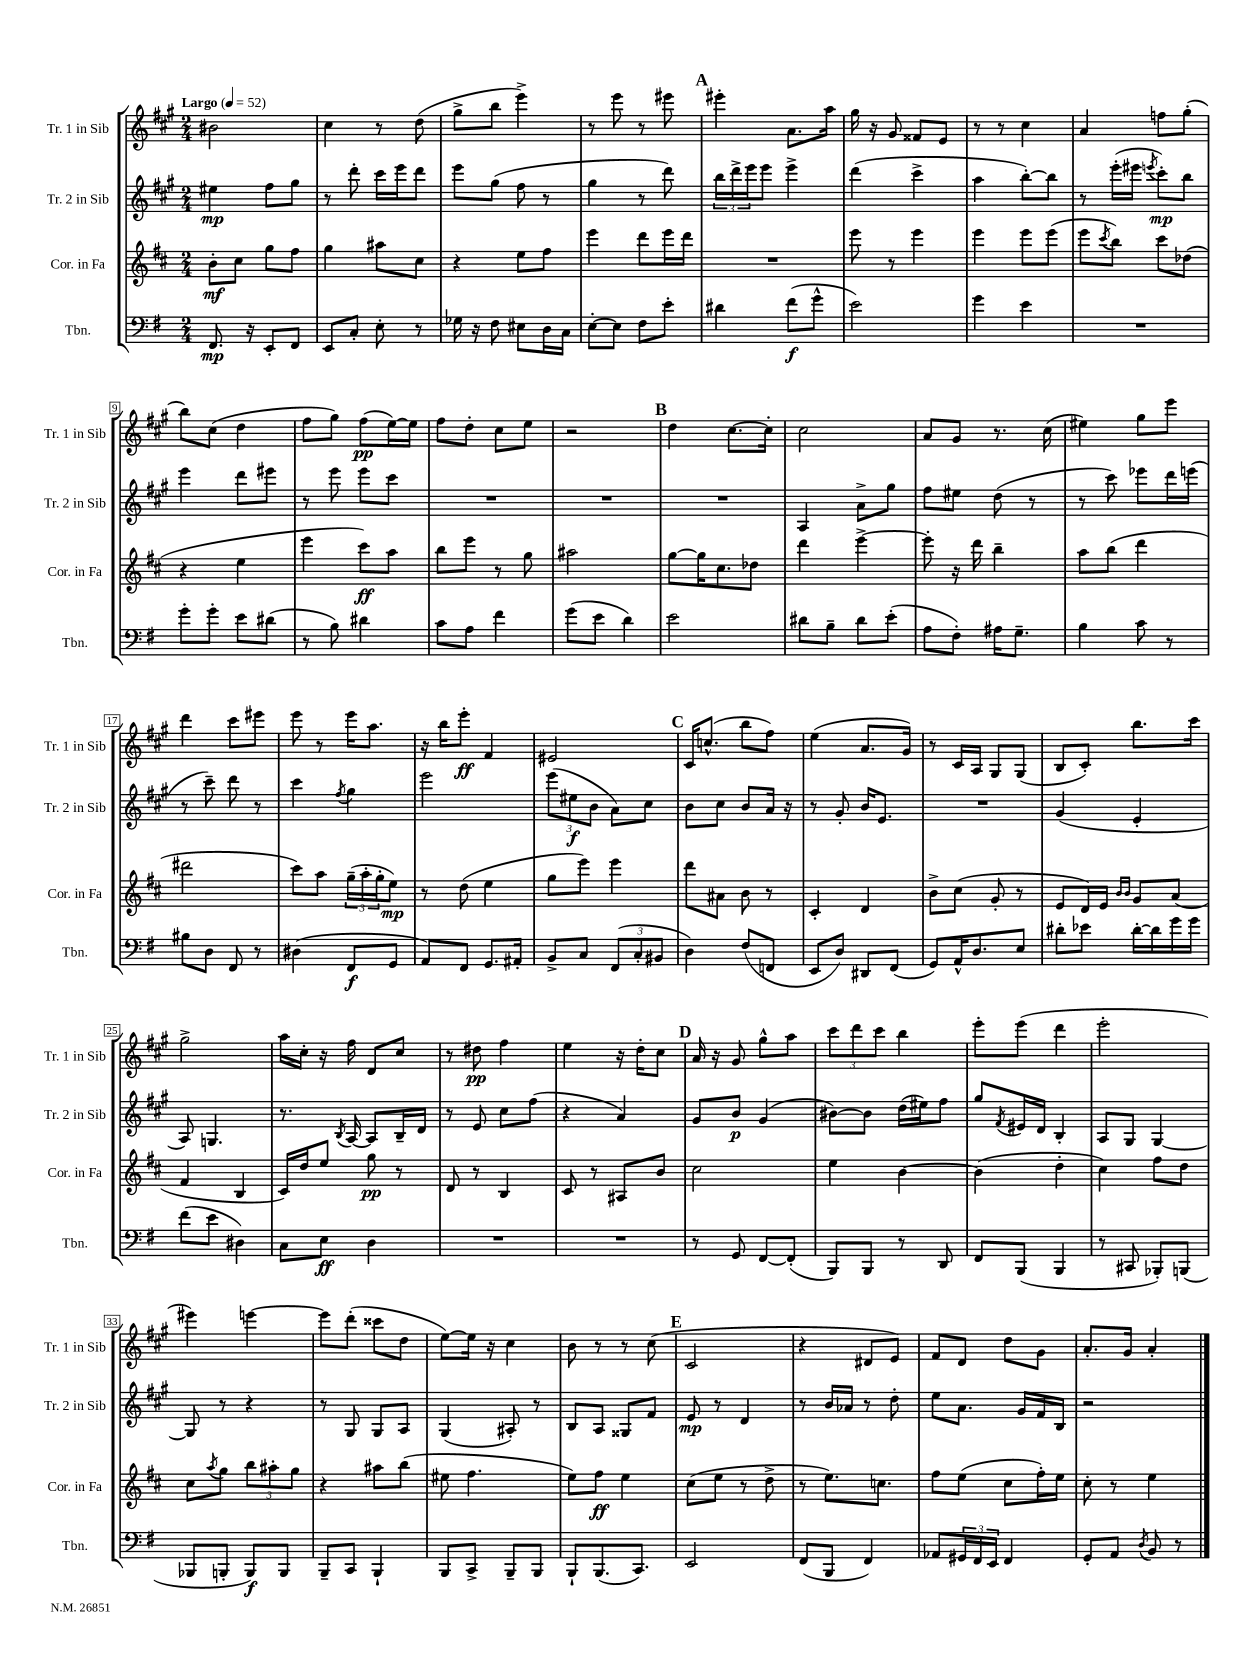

**kern	**kern	**kern	**kern
*staff4	*staff3	*staff2	*staff1
*clefF4	*clefG2	*clefG2	*clefG2
*k[f#]	*k[f#c#]	*k[f#c#g#]	*k[f#c#g#]
*M2/4	*M2/4	*M2/4	*M2/4
*MM52	*MM52	*MM52	*MM52
8.FF#/	8b'\L	4ee#\	2b#\
.	8cc#\J	.	.
16r	.	.	.
8EE'/L	8gg\L	8ff#\L	.
8FF#/J	8ff#\J	8gg#\J	.
=	=	=	=
8EE/L	4gg\	8r	4cc#\
8C'/J	.	8ddd'\	.
8E'\	8aa#\L	16ccc#\LL	8r
.	.	16eee\J	.
8r	8cc#\J	8ddd\J	(8dd\
=	=	=	=
16G-\	4r	8eee\L	8gg#^\L
16r	.	.	.
8F#\	.	(8gg#\J	8bb\J
8E#\L	8ee\L	8ff#\	4eee^\)
16D\L	8ff#\J	8r	.
16C\JJ	.	.	.
=	=	=	=
[8E'\L	4eee\	4gg#\	8r
8E\]J	.	.	8eee\
8F#\L	8ddd\L	8r	8r
8e'\J	16eee\L	8ddd\)	8eee#\
.	16ddd\JJ	.	.
=	=	=	=
4d#\	2r	24bb\LL	4eee#'\
.	.	24ddd^\	.
.	.	24eee\J	.
.	.	8eee\J	.
(8f#\L	.	4eee^\	8.a\L
8g^^\J	.	.	.
.	.	.	16aa\Jk
=	=	=	=
2e\)	8eee\	(4ddd\	16gg#\
.	.	.	16r
.	8r	.	8g#/
.	4eee\	4ccc#^\	8f##/L
.	.	.	8e/J
=	=	=	=
4g\	4eee\	4aa\	8r
.	.	.	8r
4e\	8eee\L	[8bb'\L)	4cc#\
.	(8eee\J	8bb\]J	.
=	=	=	=
2r	8eee\L	8r	4a/
.	8qccc#/	.	.
.	8bb\J)	(16eee'\LL	.
.	.	16eee#\JJ	.
.	.	8qeee/	.
.	8ccc#\L	8ccc#'\L)	8ff\L
.	(8dd-\J	8bb\J	(8gg#'\J
=	=	=	=
8g'\L	4r	4eee\	8bb\L)
8g'\J	.	.	(8cc#\J
8e\L	4ee\	8ddd\L	4dd\
(8d#\J	.	8eee#\J	.
=	=	=	=
8r	4eee\	8r	8ff#\L
8B\)	.	8eee\	8gg#\J)
4d#\	8ccc#\L)	8eee\L	(8ff#\L
.	8aa\J	8ccc#\J	[16ee\L)
.	.	.	16ee\]JJ
=	=	=	=
8c\L	8bb\L	2r	8ff#\L
8A\J	8eee\J	.	8dd'\J
4f#\	8r	.	8cc#\L
.	8gg\	.	8ee\J
=	=	=	=
(8g\L	2aa#\	2r	2r
8e\J	.	.	.
4d\)	.	.	.
=	=	=	=
2e\	[8gg\L	2r	4dd\
.	16gg\]K	.	.
.	8.cc#\	.	.
.	.	.	[8.cc#\L
.	8dd-\J	.	.
.	.	.	16cc#'\]Jk
=	=	=	=
8d#\L	4ddd\	4A/	2cc#\
8B~\J	.	.	.
8d#\L	[4eee^\	8a^\L	.
(8e'\J	.	8gg#\J	.
=	=	=	=
8A\L	8eee'\]	8ff#\L	8a/L
8F#'\J)	16r	8ee#\J	8g#/J
.	16ddd\	.	.
16A#\LK	4bb~\	(8dd\	8.r
8.G~\J	.	.	.
.	.	8r	.
.	.	.	(16cc#\
=	=	=	=
4B\	8aa\L	8r	4ee#\)
.	(8bb\J	8ccc#\)	.
8c\	4ddd\	8eee-\L	8gg#\L
8r	.	16ddd\L	8eee\J
.	.	(16eee\JJ	.
=	=	=	=
8B#\L	2ddd#\	8r	4ddd\
8D\J	.	8ccc#~\)	.
8FF#/	.	8ddd\	8ccc#\L
8r	.	8r	8eee#\J
=	=	=	=
(4D#\	8ccc#\L)	4ccc#\	8eee\
.	8aa\J	.	8r
.	.	8qff#/	.
8FF#/L	(24gg~\LL	4gg#\	16eee\LK
.	24aa'\	.	.
.	.	.	8.aa\J
.	24gg'\J	.	.
8GG/J	8ee\J)	.	.
=	=	=	=
8AA/L)	8r	2eee\	16r
.	.	.	16bb\LK
8FF#/J	(8dd\	.	8eee'\J
8.GG/L	4ee\	.	4f#/
16AA#'/Jk	.	.	.
=	=	=	=
8BB^/L	8gg\L	(12eee\L	2e#/
.	.	12ee#\	.
8C/J	8eee\J)	.	.
.	.	12b\J	.
(12FF#/L	4eee\	8a\L)	.
12C'/	.	.	.
.	.	8cc#\J	.
12BB#/J	.	.	.
=	=	=	=
4D\)	8ddd\L	8b\L	16c#/LK
.	.	.	(8.cc^^/J
.	8a#\J	8cc#\J	.
(8F#/L	8b\	8b/L	8bb\L
8FF/J	8r	16a/Jk	8ff#\J)
.	.	16r	.
=	=	=	=
8EE/L	4c#'/	8r	(4ee\
8D/J)	.	8g#'/	.
8DD#/L	4d/	16b/LK	8.a/L
.	.	8.e/J	.
(8FF#/J	.	.	.
.	.	.	16g#/Jk)
=	=	=	=
8GG/L)	8b^\L	2r	8r
16AA^^/K	(8cc#\J	.	16c#/LL
8.D/	.	.	16A/JJ
.	8g'/	.	8G#/L
8E/J	8r	.	(8G#/J
=	=	=	=
8d#'\L	8e/L	(4g#/	8B/L
8e-\J	16d/L)	.	8c#'/J)
.	16e/JJ	.	.
.	16qqb/LL	.	.
.	16qqb/JJ	.	.
[16d#'\LL	8g/L	4e'/	8.bb\L
16d#\]	.	.	.
16g\	(8a/J	.	.
16g\JJ	.	.	16ccc#\Jk
=	=	=	=
(8f#\L	4f#/	8A/)	2gg#^\
8e\J	.	4.G/	.
4D#\)	4B/	.	.
=	=	=	=
8C\L	16c#/LL)	8.r	16aa\LL
.	16dd/J	.	16cc#'\JJ
8E\J	8ee/J	.	16r
.	.	8qB/	.
.	.	[16A/	16ff#\
4D\	8gg\	8A/]L	8d/L
.	8r	16B~/L	8cc#/J
.	.	16d/JJ	.
=	=	=	=
2r	8d/	8r	8r
.	8r	8e/	8dd#\
.	4B/	8cc#\L	4ff#\
.	.	(8ff#\J	.
=	=	=	=
2r	8c#/	4r	4ee\
.	8r	.	.
.	8A#/L	4a/)	16r
.	.	.	16dd'\LK
.	8b/J	.	8cc#\J
=	=	=	=
8r	2cc#\	8g#/L	16a/
.	.	.	16r
8GG/	.	8b/J	8g#/
[8FF#/L	.	(4g#/	8gg#^^\L
(8FF#'/]J	.	.	8aa\J
=	=	=	=
8BBB/L)	4ee\	[8b#\L)	12ccc#\L
.	.	.	12ddd\
8BBB/J	.	8b#\]J	.
.	.	.	12ccc#\J
8r	[4b\	(16dd\LL	4bb\
.	.	16ee#\J)	.
8DD/	.	8ff#\J	.
=	=	=	=
8FF#/L	(4b\]	8gg#/L	8eee'\L
.	.	8qf#/	.
(8BBB/J	.	16e#/L	(8eee\J
.	.	16d/JJ	.
4BBB/	4dd'\	4B'/	4ddd\
=	=	=	=
8r	4cc#\)	8A/L	2eee'\
8CC#/	.	8G#/J	.
8BBB-'/L)	8ff#\L	[4G#/	.
(8BBB/J	8dd\J	.	.
=	=	=	=
8BBB-/L	8cc#\L	8G#/]	4eee#\)
.	8qaa/	.	.
8BBB'/J	8gg\J	8r	.
8BBB/L)	12bb\L	4r	[4eee\
.	12aa#'\	.	.
8BBB/J	.	.	.
.	12gg\J	.	.
=	=	=	=
8BBB~/L	4r	8r	8eee\]L
8CC/J	.	8G#/	(8ddd'\J
4BBB`/	8aa#\L	8G#/L	8ccc##\L
.	(8bb\J	8A/J	8dd\J
=	=	=	=
8BBB/L	8ee#\	(4G#/	[8ee\L)
8CC^/J	4.ff#\	.	16ee\]Jk
.	.	.	16r
8BBB~/L	.	8A#'/)	4cc#\
8BBB/J	.	8r	.
=	=	=	=
8BBB`/L	8ee\L)	8B/L	8b\
(8.BBB/	8ff#\J	8A/J	8r
.	4ee\	8G##/L	8r
8.CC/J)	.	.	.
.	.	8f#/J	(8cc#\
=	=	=	=
2EE/	(8cc#\L	8e/	2c#/
.	8ee\J	8r	.
.	8r	4d/	.
.	8dd^\	.	.
=	=	=	=
(8FF#/L	8r	8r	4r
8BBB/J	8.ee\L)	16b/LL	.
.	.	16a-/JJ	.
4FF#/)	.	8r	8d#/L
.	8.cc\J	.	.
.	.	8dd'\	8e/J)
=	=	=	=
8AA-/L	8ff#\L	8ee\L	8f#/L
24GG#/L	(8ee\J	8.a\J	8d/J
24FF#/	.	.	.
24EE/JJ	.	.	.
4FF#/	8cc#\L	.	8dd\L
.	.	16g#/LL	.
.	16ff#'\L)	16f#/	8g#\J
.	16ee\JJ	16B/JJ	.
=	=	=	=
8GG'/L	8cc#'\	2r	8.a'/L
8AA/J	8r	.	.
.	.	.	16g#/Jk
8qD/	.	.	.
8BB/	4ee\	.	4a'/
8r	.	.	.
==	==	==	==
*-	*-	*-	*-
